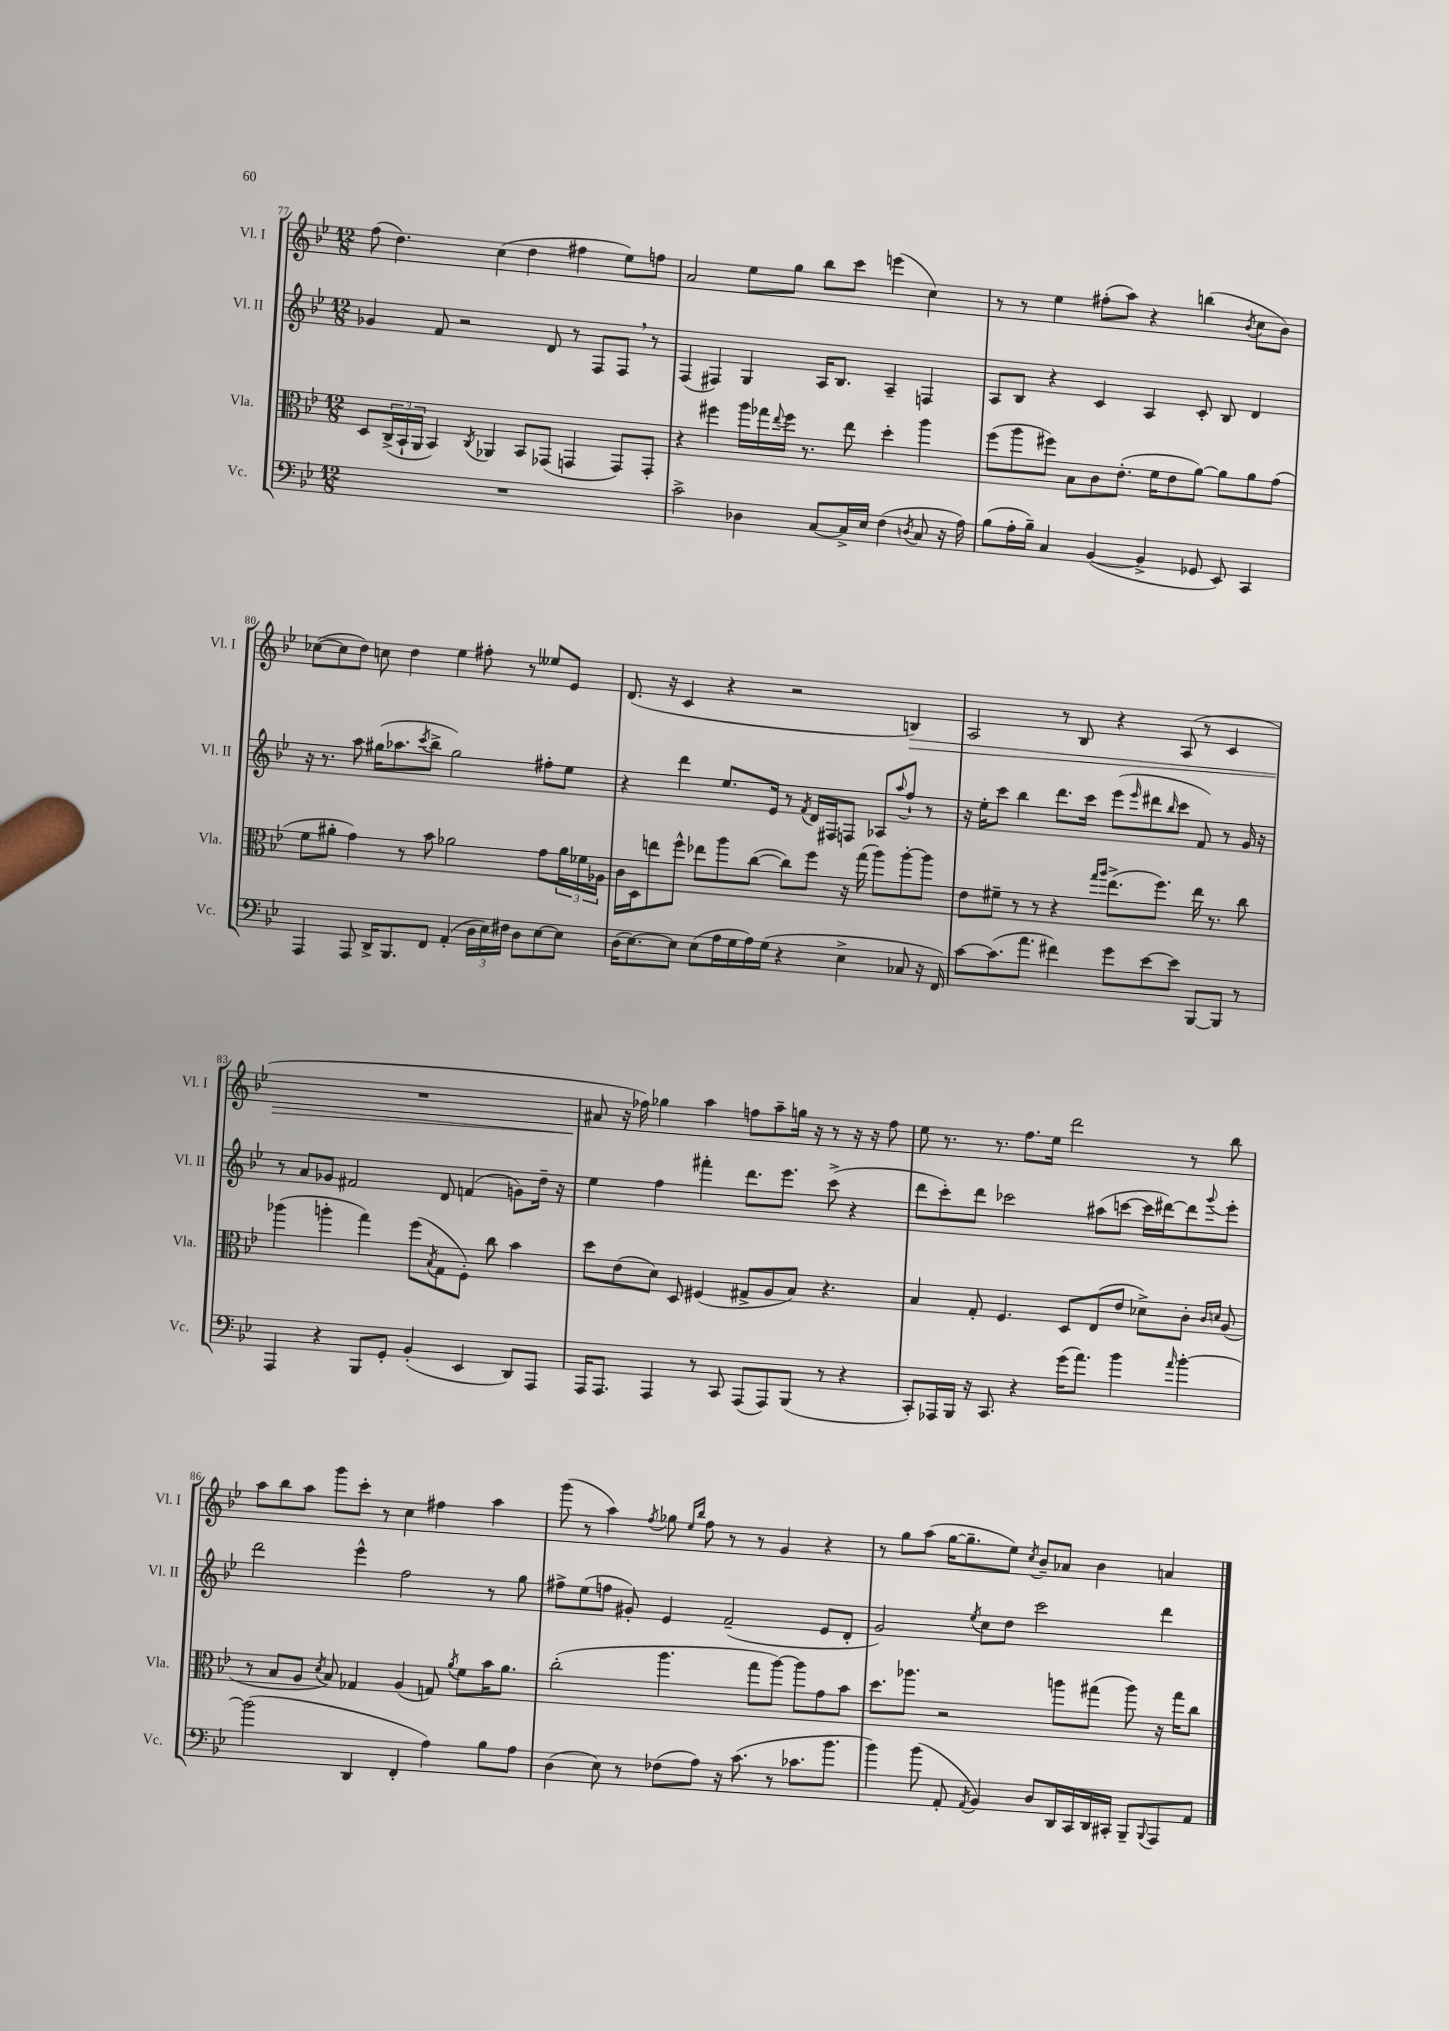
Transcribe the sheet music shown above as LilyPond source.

<<
\new StaffGroup <<
\new Staff = "s0" \with { instrumentName = "Vl. I" shortInstrumentName = "Vl. I" } {
    \clef treble \key bes \major \numericTimeSignature \time 12/8
    f''8( d''4.) c''4( d''4 fis''4 ees''8) f''8 |
    a'2 ees''8 g''8 bes''8 c'''8 e'''4( c''4) |
    r8 r8 ees''4 fis''8-.( a''8) r4 b''4( \acciaccatura { bes'8 } c''8 bes'8) |
    ces''8~( ces''8 d''8) c''8 d''4 ees''4 fis''8-. r8 eeses''8 ees'8 |
    d'8.( r16 c'4 r4 r2 b4\>) |
    a2 r8 bes8 r4 a8( r8 c'4 |
    R1. |
    ais'8\! r16 fes''16) ges''4 a''4 f''8 a''8-- g''16 r16 r8 r16 r16 f''8 |
    ees''8 r8. r8. f''8. ees''16 d'''2 r8 bes''8 |
    a''8 bes''8 a''8 g'''8 c'''8-. r8 c''4 fis''4 a''4 |
    g'''8( r8 a''4) \acciaccatura { f''8 } ges''8 \grace { ees''16 bes''16 } f''8 r8 r8 g'4 r4 |
    r8 g''8 a''8( g''16~ g''8.-- ees''8) \acciaccatura { c''8 } bes'8-- aes'8 bes'4 a'4 \bar "|." |
}
\new Staff = "s1" \with { instrumentName = "Vl. II" shortInstrumentName = "Vl. II" } {
    \clef treble \key bes \major \numericTimeSignature \time 12/8
    ges'4 f'8 r2 d'8 r8 f8 f8 \breathe r8 |
    f4( fis4) g4 a16 bes8. a4-- f4 |
    a8 bes8 r4 c'4 a4 c'8-. bes8 d'4 |
    r16 r8. a''8 gis''16( aes''8. \acciaccatura { c'''8 } bes''8-> gis''2) fis''8-. ees''8 |
    r4 d'''4 ees''8. ees'16 r8 \acciaccatura { f'8 } d'16 fis16 f8 aes8 \appoggiatura { a''8 } f''8-! r8 |
    r16 ees''16-. c'''8 bes''4 d'''8. c'''16 ees'''8( \grace { ees'''16 } dis'''8 \grace { bes''16 } c'''8 f'8) r8 g'16 r16 |
    r8 a'8 ges'8 fis'2 d'8 f'4( g'8) d''16-- r16 |
    ees''4 f''4 fis'''4-. d'''8. ees'''8. c'''8->( r4 |
    d'''8 c'''8-.) d'''8 ces'''2 ais''8( c'''8~ c'''16 dis'''16~) dis'''8 \appoggiatura { g'''8 } ees'''8-. |
    d'''2 ees'''4-^ f''2 r8 g''8 |
    fis''8-> ees''8( f''8 gis'8-.) ees'4 f'2--( ees'8 d'8-. |
    g'2) \acciaccatura { ees''8 } c''8 d''8 c'''2 d'''4 \bar "|." |
}
\new Staff = "s2" \with { instrumentName = "Vla." shortInstrumentName = "Vla." } {
    \clef alto \key bes \major \numericTimeSignature \time 12/8
    d8 \tuplet 3/2 { c16->( bes,16-! a,16 } bes,4) \acciaccatura { c8 } aes,4 bes,8 ges,8( g,4 g,8) g,8-. |
    r4 fis''4 a''16 ges''16 \appoggiatura { ees''8 } fis''16 r8. ees''8 d''4-. a''4 |
    f''8( a''8 fis''8) bes8 c'8 ees'8.-.( f'16 ees'8 a'8~) a'8 a'8 g'8( |
    f'8 ais'8-. g'4) r8 bes'8 aes'2 g'8 \tuplet 3/2 { aes'16 fes'16 aes16 } |
    c'16 d16 e''8 f''8-^ ees''8 a''8 c''8~( c''8) f''8 r16 g''16( a''8) a''8~-. a''8 |
    ees'8 fis'8-- r8 r8 r4 \grace { g''16 a''16 } ees''8.->( f''8.) ees''16 r8. c''8 |
    aes''4( a''4-. g''4) f''8( \acciaccatura { bes8 } g8 f8-.) c''8 bes'4 |
    d''8 ees'8( d'8) d8 fis4( gis8-> a8 bes8) r4. |
    bes4 g8-. f4. d8 ees8( ees'8 des'8->) c'8-. \grace { c'16 d'16 } a8( |
    r8 bes8 a8 \acciaccatura { d'8 } bes8) ges4 a4( g8) \acciaccatura { a'8 } f'8 bes'16 a'8. |
    c''2-.( a''4. g''8 a''8~) a''8 g'8 bes'8 |
    d''8. aes''8. r2 a''8 gis''8( a''8) r16 gis''16 c''8 \bar "|." |
}
\new Staff = "s3" \with { instrumentName = "Vc." shortInstrumentName = "Vc." } {
    \clef bass \key bes \major \numericTimeSignature \time 12/8
    R1. |
    c'2-> des4 c8~ c16-> ees16 f4( \acciaccatura { d8 } c8 r16 a16) |
    bes8( a16-. bes16--) c4 bes,4~( bes,4-> ges,8 ees,8) c,4 |
    a,,4 a,,8 d,16-> bes,,8. f,8 a,4-.( \tuplet 3/2 { d16 ees16) fis16 } d8 ees8~ ees8 |
    d16( ees8.~) ees8 ees8( a16 g16 a16) g16( r4 ees4-> ces8 r16 f,16) |
    c'8~ c'8.( a'8. fis'4) g'8 ees'8~ ees'8 bes,,8~ bes,,8 r8 |
    a,,4 r4 bes,,8 g,8-. bes,4-.( ees,4 d,8) a,,8 |
    a,,16 a,,8. a,,4 r8 c,8 a,,8( a,,8) bes,,8( r8 r4 |
    c,8-.) aes,,16 bes,,16 r16 c,8. r4 g'16( a'8.) bes'4 \grace { a'16 } bes'4~-. |
    bes'2( d,4 f,4-. a4) bes8 a8 |
    d4( ees8) r8 fes8( a8) r16 c'8.( r8 ces'8. bes'8. |
    bes'4) bes'8( a,8-. \acciaccatura { a,8 } bes,4) d8 d,16 c,16 d,16 cis,16-. bes,,8-- \appoggiatura { bes,,8 } a,,8 a,8 \bar "|." |
}
>>
>>
\layout { \context { \Score currentBarNumber = #77 } }
